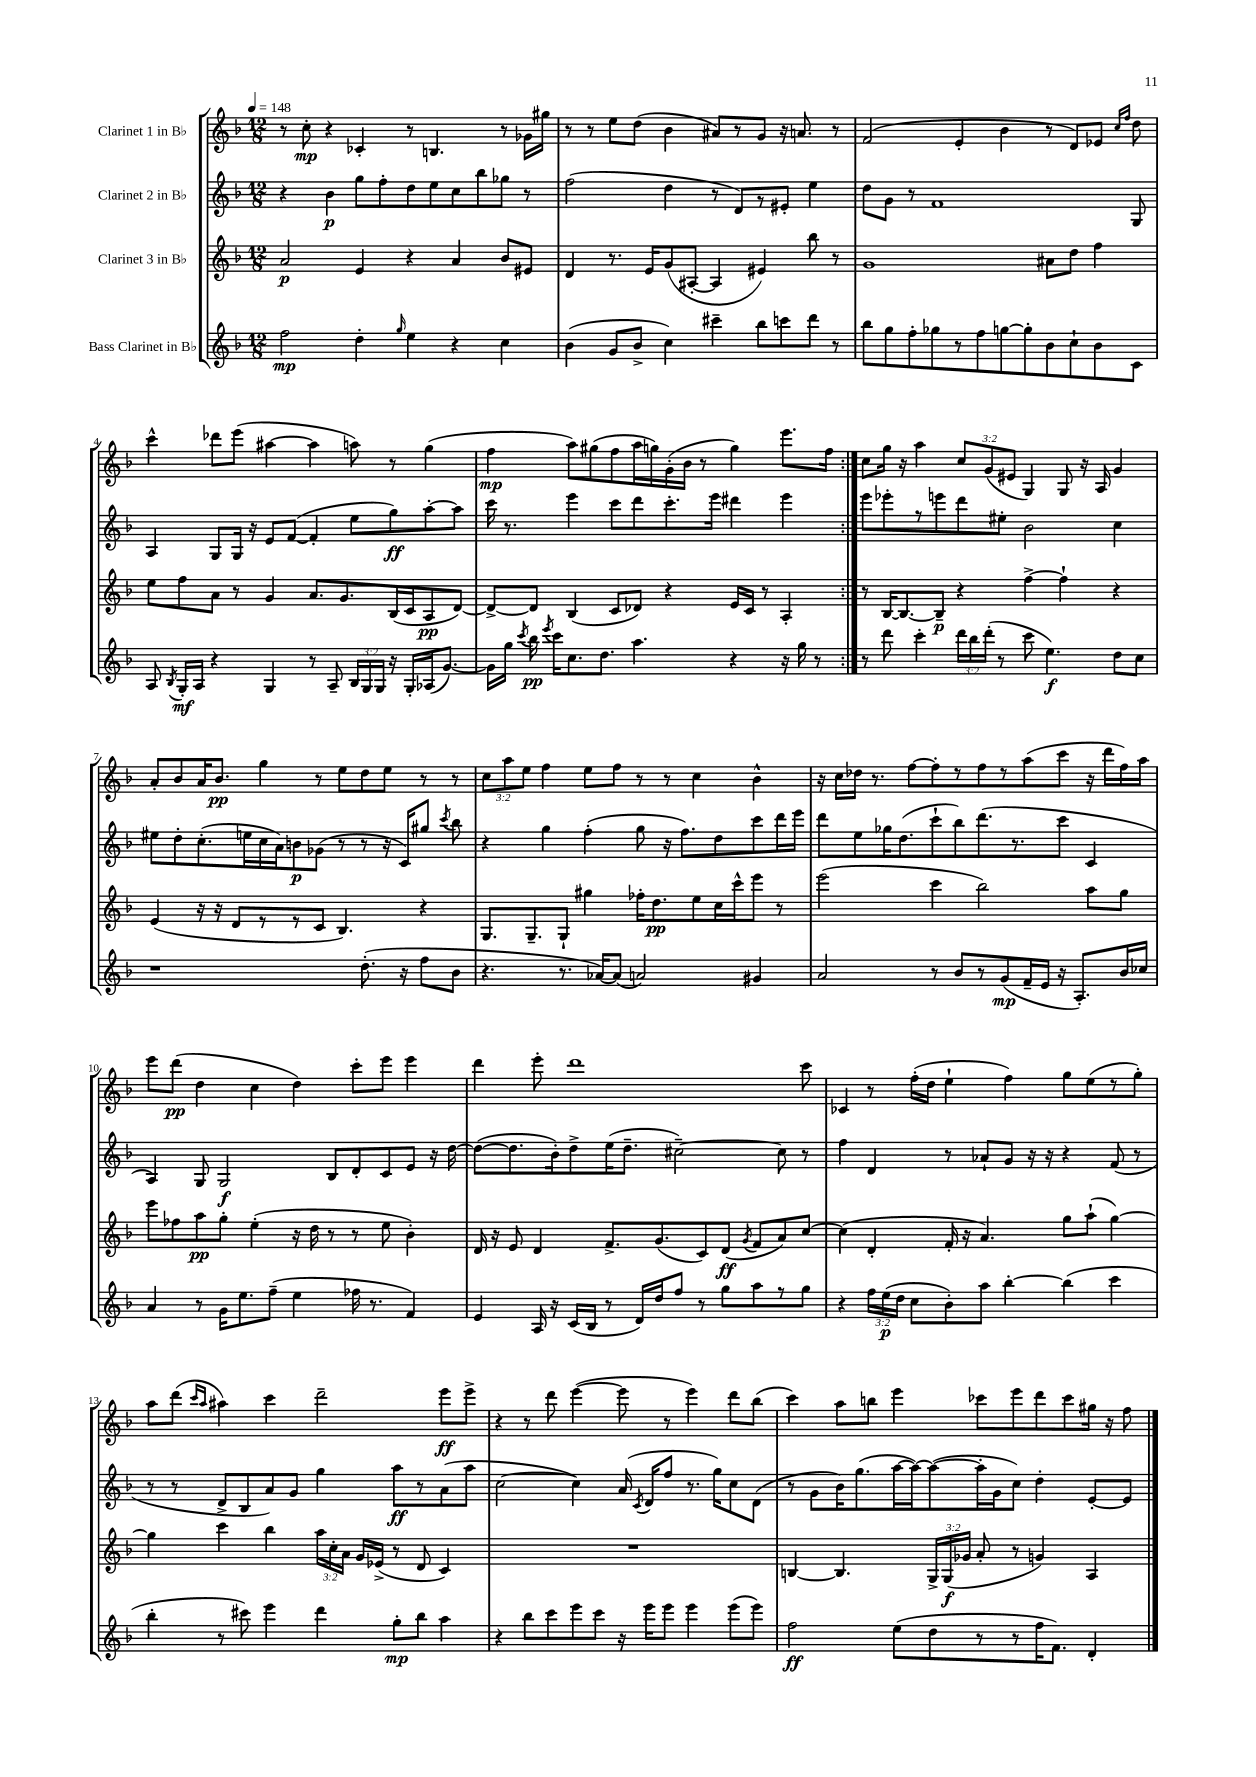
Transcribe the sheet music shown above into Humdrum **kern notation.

**kern	**dynam	**kern	**dynam	**kern	**dynam	**kern	**dynam
*part4	*part4	*part3	*part3	*part2	*part2	*part1	*part1
*staff4	*staff4	*staff3	*staff3	*staff2	*staff2	*staff1	*staff1
*I"Bass Clarinet in B♭	*	*I"Clarinet 3 in B♭	*	*I"Clarinet 2 in B♭	*	*I"Clarinet 1 in B♭	*
*clefG2	*	*clefG2	*	*clefG2	*	*clefG2	*
*k[b-]	*	*k[b-]	*	*k[b-]	*	*k[b-]	*
*M12/8	*	*M12/8	*	*M12/8	*	*M12/8	*
*MM148	*	*MM148	*	*MM148	*	*MM148	*
=1	=1	=1	=1	=1	=1	=1	=1
2ff\	mp	2a/	p	4r	.	8r	.
.	.	.	.	.	.	8cc'\	mp
.	.	.	.	4b-\	p	4r	.
4dd'\	.	4e/	.	8gg\L	.	4c-X'/	.
.	.	.	.	8ff'\	.	.	.
16qqgg/	.	.	.	.	.	.	.
4ee\	.	4r	.	8dd\	.	8r	.
.	.	.	.	8ee\	.	4.Bn/	.
4r	.	4a/	.	8cc\	.	.	.
.	.	.	.	8bb-\	.	.	.
4cc\	.	8b-/L	.	8gg-X\J	.	8r	.
.	.	8e#X/J	.	8r	.	16g-X\LL	.
.	.	.	.	.	.	16gg#X\JJ	.
=2	=2	=2	=2	=2	=2	=2	=2
(4b-\	.	4d/	.	(2ff\	.	8r	.
.	.	.	.	.	.	8r	.
8g/L	.	8.r	.	.	.	8ee\L	.
8b-^/J	.	.	.	.	.	(8dd\J	.
.	.	16e/KL	.	.	.	.	.
4cc\)	.	(8g/	.	4dd\	.	4b-\	.
.	.	[8A#X'/J	.	.	.	.	.
4ccc#X~\	.	4A#/]	.	8r	.	8a#X/L)	.
.	.	.	.	8d/L)	.	8r	.
8bb-\L	.	4e#X/)	.	8r	.	8g/J	.
8cccn\	.	.	.	8e#X'/J	.	16r	.
.	.	.	.	.	.	8.an/	.
8ddd\J	.	8bb-\	.	4ee\	.	.	.
8r	.	8r	.	.	.	8r	.
=3	=3	=3	=3	=3	=3	=3	=3
8bb-\L	.	1g	.	8dd\L	.	(2f/	.
8gg\	.	.	.	8g\J	.	.	.
8ff'\	.	.	.	8r	.	.	.
8gg-X\	.	.	.	1f	.	.	.
8r	.	.	.	.	.	4e'/	.
8ff\	.	.	.	.	.	.	.
[8ggn\	.	.	.	.	.	4b-\	.
8gg'\]	.	.	.	.	.	.	.
8b-\	.	8a#X\L	.	.	.	8r	.
8cc`\	.	8dd\J	.	.	.	8d/L)	.
8b-\	.	4ff\	.	.	.	8e-X/J	.
.	.	.	.	.	.	16qqcc/LL	.
.	.	.	.	.	.	16qqff/JJ	.
8c\J	.	.	.	8G/	.	8dd\	.
!!LO:LB:g=z
=4	=4	=4	=4	=4	=4	=4	=4
8A/	.	8ee\L	.	4A/	.	4ccc^^\	.
8qB-/	.	.	.	.	.	.	.
16G'/LL	mf	8ff\	.	.	.	.	.
16A/JJ	.	.	.	.	.	.	.
4r	.	8a\J	.	8G/L	.	8ddd-X\L	.
.	.	8r	.	16G/Jk	.	(8eee\J	.
.	.	.	.	16r	.	.	.
4G/	.	4g/	.	8e/L	.	[4aa#X\	.
.	.	.	.	([8f/J	.	.	.
8r	.	8.a/L	.	4f'/]	.	4aa#\]	.
8A~/	.	.	.	.	.	.	.
.	.	8.g/	.	.	.	.	.
24B-/LL	.	.	.	8ee\L	.	8aan\)	.
24G/	.	.	.	.	.	.	.
24G/JJ	.	.	.	.	.	.	.
16r	.	(16B-/L	.	8gg\)	ff	8r	.
16G'/LL	.	16c/J	.	.	.	.	.
(16A-X/J	.	8A/	pp	[8aa'\	.	(4gg\	.
[8.g/J)	.	.	.	.	.	.	.
.	.	[8d/J)	.	8aa\J]	.	.	.
=5	=5	=5	=5	=5	=5	=5	=5
16g\LL]	.	8d^/L_	.	16ccc\	.	4ff\	mp
16gg\JJ	.	.	.	8.r	.	.	.
8qccc/	.	.	.	.	.	.	.
16bb-\	pp	8d/J]	.	.	.	.	.
8qeee/	.	.	.	.	.	.	.
16ccc\KL	.	.	.	.	.	.	.
8.cc\	.	(4B-/	.	4eee\	.	8aa\L)	.
.	.	.	.	.	.	(8gg#X\	.
8.dd\J	.	.	.	.	.	.	.
.	.	8c/L	.	8ccc\L	.	8ff\	.
4.aa\	.	8d-X/J)	.	8ddd\	.	16aa\L	.
.	.	.	.	.	.	16ggn\)	.
.	.	4r	.	8.ccc'\	.	(16g'\	.
.	.	.	.	.	.	16b-\JJ	.
.	.	.	.	.	.	8r	.
.	.	.	.	16eee\Jk	.	.	.
4r	.	16e/LL	.	4ddd#X\	.	4gg\)	.
.	.	16c/JJ	.	.	.	.	.
.	.	8r	.	.	.	.	.
16r	.	4A'/	.	4eee\	.	8.eee\L	.
16gg\	.	.	.	.	.	.	.
8r	.	.	.	.	.	.	.
.	.	.	.	.	.	16ff\Jk	.
=6:|!	=6:|!	=6:|!	=6:|!	=6:|!	=6:|!	=6:|!	=6:|!
8r	.	8r	.	8eee\L	.	8cc\L	.
8ddd\	.	[16B-/KL	.	8eee-X'\	.	16gg\Jk	.
.	.	8.B-/_	.	.	.	16r	.
4ccc'\	.	.	.	8r	.	4aa\	.
.	.	8B-~/J]	p	8eeen\	.	.	.
24ddd\LL	.	4r	.	8ddd\	.	12cc/L	.
24bb-\	.	.	.	.	.	.	.
(24ddd'\JJ	.	.	.	.	.	(12g/	.
8r	.	.	.	8ee#X'\J	.	.	.
.	.	.	.	.	.	12e#X/J	.
8ccc\	.	[4ff^\	.	2b-\	.	4G/)	.
4.ee\)	f	.	.	.	.	.	.
.	.	4ff`\]	.	.	.	8G/	.
.	.	.	.	.	.	16r	.
.	.	.	.	.	.	16A/	.
8dd\L	.	4r	.	4cc\	.	4g/	.
8cc\J	.	.	.	.	.	.	.
!!LO:LB:g=z
=7	=7	=7	=7	=7	=7	=7	=7
1r	.	(4e/	.	8ee#X\L	.	8a'/L	.
.	.	.	.	8dd'\	.	8b-/	.
.	.	16r	.	(8.cc'\	.	16a/K	.
.	.	16r	.	.	.	8.b-/J	pp
.	.	8d/L	.	.	.	.	.
.	.	.	.	16een\L	.	.	.
.	.	8r	.	16cc\	.	4gg\	.
.	.	.	.	16a\J)	.	.	.
.	.	8r	.	8bn\	p	.	.
.	.	8c/J	.	(8g-X\J	.	8r	.
.	.	4.B-/)	.	8r	.	8ee\L	.
(8.dd'\	.	.	.	8r	.	8dd\	.
.	.	.	.	16r	.	8ee\J	.
16r	.	.	.	16c/KL)	.	.	.
8ff\L	.	4r	.	8gg#X/J	.	8r	.
.	.	.	.	8qccc/	.	.	.
8b-\J	.	.	.	8bb-\	.	8r	.
=8	=8	=8	=8	=8	=8	=8	=8
4.r	.	8.G/L	.	4r	.	12cc\L	.
.	.	.	.	.	.	12aa\	.
.	.	.	.	.	.	12ee\J	.
.	.	8.G~/	.	.	.	.	.
.	.	.	.	4gg\	.	4ff\	.
8.r	.	8G`/J	.	.	.	.	.
.	.	4gg#X\	.	(4ff'\	.	8ee\L	.
[16a-X/KL)	.	.	.	.	.	.	.
(8a-/J]	.	.	.	.	.	8ff\J	.
2an/)	.	16ff-X'\KL	.	8gg\	.	8r	.
.	.	8.dd\	pp	.	.	.	.
.	.	.	.	16r	.	8r	.
.	.	.	.	8.ff\L)	.	.	.
.	.	8ee\	.	.	.	4cc\	.
.	.	16cc\L	.	8dd\	.	.	.
.	.	16ccc^^\J	.	.	.	.	.
4g#X/	.	8eee\J	.	8ccc\	.	4b-^^\	.
.	.	8r	.	16ddd\L	.	.	.
.	.	.	.	16eee\JJ	.	.	.
=9	=9	=9	=9	=9	=9	=9	=9
2a/	.	(2eee\	.	8ddd\L	.	16r	.
.	.	.	.	.	.	16cc\LL	.
.	.	.	.	8ee\	.	16dd-X\JJ	.
.	.	.	.	.	.	8.r	.
.	.	.	.	16gg-X\K	.	.	.
.	.	.	.	(8.dd\	.	.	.
.	.	.	.	.	.	[8ff\L	.
8r	.	4ccc\	.	8ccc`\	.	8ff'\]	.
8b-/L	.	.	.	8bb-\)	.	8r	.
8r	.	2bb-\)	.	(8.ddd\	.	8ff\	.
(8g/	mp	.	.	.	.	8r	.
.	.	.	.	8.r	.	.	.
16f~/L	.	.	.	.	.	(8aa\	.
16e/JJ	.	.	.	.	.	.	.
16r	.	.	.	8ccc\J	.	8ccc\J	.
8.A'/L)	.	.	.	.	.	.	.
.	.	8aa\L	.	4c/	.	16r	.
.	.	.	.	.	.	16ddd\LL	.
16b-/L	.	8gg\J	.	.	.	16ff\)	.
16cc-X/JJ	.	.	.	.	.	16aa\JJ	.
!!LO:LB:g=z
=10	=10	=10	=10	=10	=10	=10	=10
4a/	.	8eee\L	.	4A/)	.	8eee\L	.
.	.	8ff-X\	.	.	.	(8ddd\J	pp
8r	.	8aa\	pp	8G/	.	4dd\	.
16g\KL	.	8gg'\J	.	2G/	f	.	.
8.ee\	.	.	.	.	.	.	.
.	.	(4ee'\	.	.	.	4cc\	.
(8ff~\J	.	.	.	.	.	.	.
4ee\	.	16r	.	.	.	4dd\)	.
.	.	16dd\	.	.	.	.	.
.	.	8r	.	8B-/L	.	.	.
16ff-X\	.	8r	.	8d'/	.	8ccc'\L	.
8.r	.	.	.	.	.	.	.
.	.	8ee\	.	8c/	.	8eee\J	.
4f/)	.	4b-'\)	.	8e/J	.	4eee\	.
.	.	.	.	16r	.	.	.
.	.	.	.	[16dd\	.	.	.
=11	=11	=11	=11	=11	=11	=11	=11
4e/	.	16d/	.	(8dd\L_	.	4ddd\	.
.	.	16r	.	.	.	.	.
.	.	8e/	.	8.dd\]	.	.	.
16A/	.	4d/	.	.	.	8eee'\	.
16r	.	.	.	16b-'\k)	.	.	.
(16c/LL	.	.	.	8dd^\	.	1ddd	.
16B-/JJ	.	.	.	.	.	.	.
8r	.	8.f^/L	.	(16ee\K	.	.	.
.	.	.	.	8.dd~\J	.	.	.
16d/LL)	.	.	.	.	.	.	.
16dd/J	.	(8.g/	.	.	.	.	.
8ff/J	.	.	.	[2cc#X~\)	.	.	.
8r	.	8c/)	.	.	.	.	.
8gg\L	.	(8d/J	ff	.	.	.	.
.	.	8qg/	.	.	.	.	.
8aa\	.	8f/L	.	.	.	.	.
8r	.	8a/)	.	8cc#\]	.	.	.
8gg\J	.	[8cc/J	.	8r	.	8ccc\	.
=12	=12	=12	=12	=12	=12	=12	=12
4r	.	(4cc\]	.	4ff\	.	4c-X/	.
24ff\LL	.	4d'/	.	4d/	.	8r	.
(24ee\	p	.	.	.	.	.	.
24dd\JJ	.	.	.	.	.	.	.
8cc\L	.	.	.	.	.	(16ff'\LL	.
.	.	.	.	.	.	16dd\JJ	.
8b-'\)	.	16f'/	.	8r	.	4ee`\	.
.	.	16r	.	.	.	.	.
8aa\J	.	4.a/)	.	8a-X`/L	.	.	.
[4bb-'\	.	.	.	8g/J	.	4ff\)	.
.	.	.	.	16r	.	.	.
.	.	.	.	16r	.	.	.
(4bb-\]	.	8gg\L	.	4r	.	8gg\L	.
.	.	(8aa`\J	.	.	.	(8ee\	.
4ccc\	.	[4gg\)	.	(8f/	.	8r	.
.	.	.	.	8r	.	8gg'\J)	.
!!LO:LB:g=z
=13	=13	=13	=13	=13	=13	=13	=13
4bb-'\	.	4gg\]	.	8r	.	8aa\L	.
.	.	.	.	8r	.	(8ddd\J	.
.	.	.	.	.	.	16qqccc/LL	.
.	.	.	.	.	.	16qqaa/JJ	.
8r	.	4ccc\	.	8d^/L	.	4aa#X\)	.
8ccc#X\)	.	.	.	8B-/	.	.	.
4eee\	.	4bb-\	.	8a/)	.	4ccc\	.
.	.	.	.	8g/J	.	.	.
4ddd\	.	24aa\LL	.	4gg\	.	2ddd~\	.
.	.	24cc'\	.	.	.	.	.
.	.	24a\JJ	.	.	.	.	.
.	.	16g/LL	.	.	.	.	.
.	.	(16e-X^/JJ	.	.	.	.	.
8gg'\L	mp	8r	.	8aa\L	ff	.	.
8bb-\J	.	8d/	.	8r	.	.	.
4aa\	.	4c/)	.	(8a\	.	8eee\L	ff
.	.	.	.	8aa\J	.	8eee^\J	.
=14	=14	=14	=14	=14	=14	=14	=14
4r	.	1.r	.	[2cc\	.	4r	.
8bb-\L	.	.	.	.	.	8r	.
8ccc\	.	.	.	.	.	8ddd\	.
8eee\	.	.	.	4cc\])	.	([4eee\	.
8ccc\J	.	.	.	.	.	.	.
16r	.	.	.	(16a/	.	8eee\]	.
.	.	.	.	8qc/	.	.	.
16eee\KL	.	.	.	16d/KL	.	.	.
8eee\J	.	.	.	8ff/J	.	8r	.
4eee\	.	.	.	8.r	.	4eee\)	.
.	.	.	.	16gg\KL)	.	.	.
(8eee\L	.	.	.	8cc\	.	8ddd\L	.
8eee\J)	.	.	.	(8d\J	.	(8bb-\J	.
=15	=15	=15	=15	=15	=15	=15	=15
2ff\	ff	[4Bn/	.	8r	.	4ccc\)	.
.	.	.	.	8g\L	.	.	.
.	.	4.B/]	.	16b-\K)	.	8aa\L	.
.	.	.	.	(8.gg\	.	.	.
.	.	.	.	.	.	8bbn\J	.
(8ee\L	.	.	.	[16aa\L	.	4eee\	.
.	.	.	.	16aa\J_)	.	.	.
8dd\	.	24G^/LL	.	(8aa\_	.	.	.
.	.	(24G/	f	.	.	.	.
.	.	24g-X/JJ	.	.	.	.	.
8r	.	8a'/	.	16aa'\L]	.	8ccc-X\L	.
.	.	.	.	16g\J	.	.	.
8r	.	8r	.	8cc\J)	.	8eee\	.
16ff\K	.	4gn/)	.	4dd'\	.	8ddd\	.
8.f\J)	.	.	.	.	.	.	.
.	.	.	.	.	.	8ccc-\	.
4d'/	.	4A/	.	[8e'/L	.	16gg#X\Jk	.
.	.	.	.	.	.	16r	.
.	.	.	.	8e/J]	.	8ff\	.
==	==	==	==	==	==	==	==
*-	*-	*-	*-	*-	*-	*-	*-
